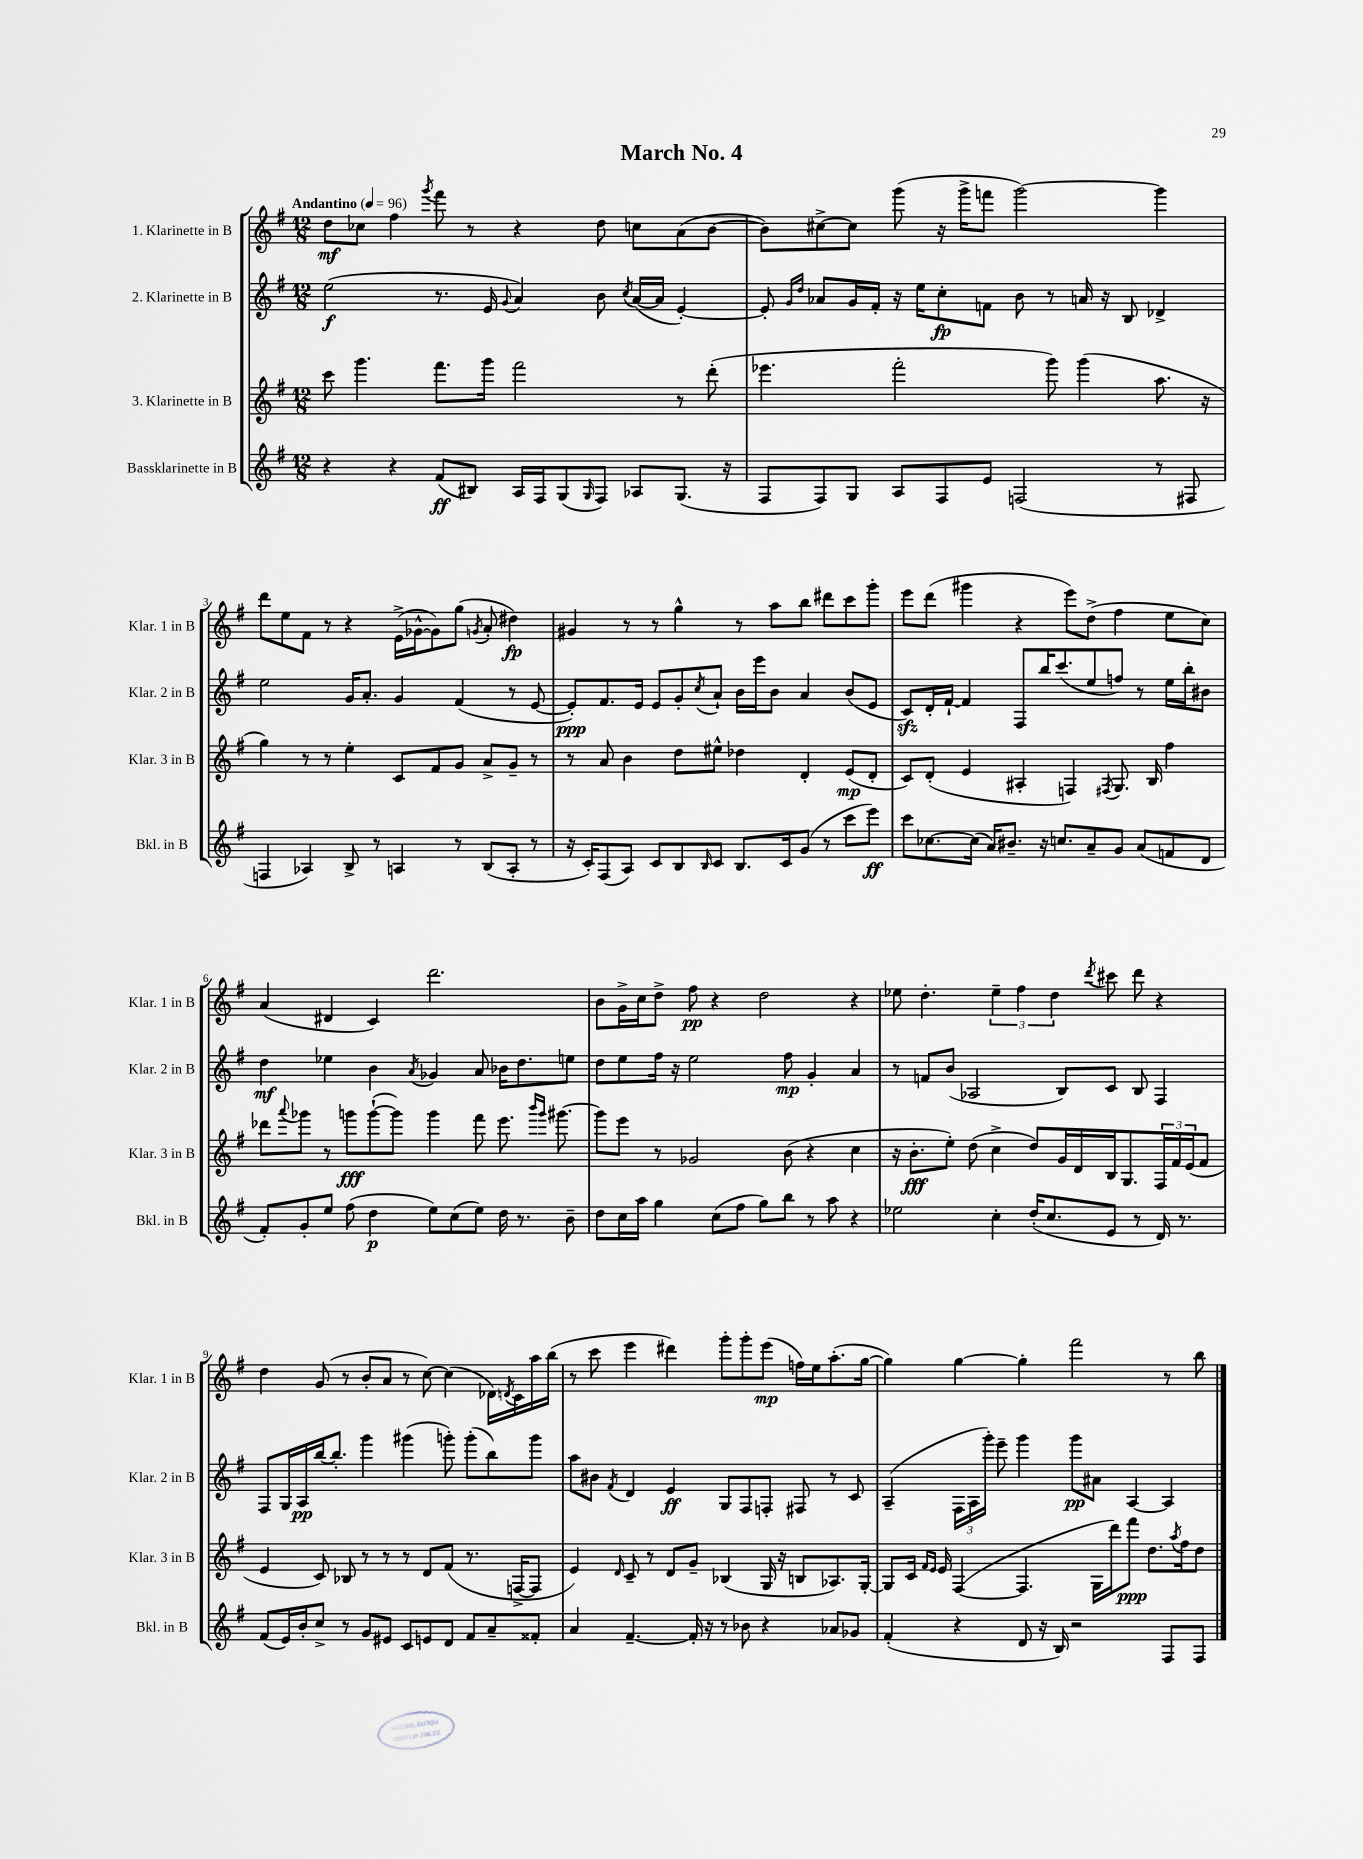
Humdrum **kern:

**kern	**dynam	**kern	**dynam	**kern	**dynam	**kern	**dynam
*part4	*part4	*part3	*part3	*part2	*part2	*part1	*part1
*staff4	*staff4	*staff3	*staff3	*staff2	*staff2	*staff1	*staff1
*I"Bassklarinette in B	*	*I"3. Klarinette in B	*	*I"2. Klarinette in B	*	*I"1. Klarinette in B	*
*I'Bkl. in B	*	*I'Klar. 3 in B	*	*I'Klar. 2 in B	*	*I'Klar. 1 in B	*
*clefG2	*	*clefG2	*	*clefG2	*	*clefG2	*
*k[f#]	*	*k[f#]	*	*k[f#]	*	*k[f#]	*
*M12/8	*	*M12/8	*	*M12/8	*	*M12/8	*
*MM96	*	*MM96	*	*MM96	*	*MM96	*
=1	=1	=1	=1	=1	=1	=1	=1
!	!	!	!	!	!	!LO:TX:a:B:t=Andantino	!
4r	.	8ccc\	.	(2ee\	f	8dd\L	mf
.	.	4.ggg\	.	.	.	8cc-X\J	.
4r	.	.	.	.	.	4ff#\	.
.	.	.	.	.	.	8qggg/	.
(8f#/L	ff	8.fff#\L	.	8.r	.	8fff#\	.
8B#X/J)	.	.	.	.	.	8r	.
.	.	16ggg\Jk	.	16e/	.	.	.
.	.	.	.	8qqg/	.	.	.
16A/LL	.	2fff#\	.	4a/)	.	4r	.
16F#/J	.	.	.	.	.	.	.
(8G/	.	.	.	.	.	.	.
16qqG/	.	.	.	.	.	.	.
8F#/J)	.	.	.	8b\	.	8dd\	.
.	.	.	.	8qcc/	.	.	.
8A-X/L	.	.	.	([16a/LL	.	8ccn\L	.
.	.	.	.	16a/JJ]	.	.	.
(8.G/J	.	8r	.	[4e'/)	.	(8a\	.
.	.	(8ddd'\	.	.	.	[8b\J	.
16r	.	.	.	.	.	.	.
=2	=2	=2	=2	=2	=2	=2	=2
8F#/L	.	4.eee-X\	.	8e'/]	.	8b\L])	.
.	.	.	.	16qqg/LL	.	.	.
.	.	.	.	16qqdd/JJ	.	.	.
8F#/)	.	.	.	8a-X/L	.	[8cc#X^\	.
8G/J	.	.	.	16g/L	.	8cc#\J]	.
.	.	.	.	16f#'/JJ	.	.	.
8A/L	.	2fff#'\	.	16r	.	(8ggg\	.
.	.	.	.	16ee\KL	.	.	.
8F#/	.	.	.	8cc'\	fp	16r	.
.	.	.	.	.	.	16ggg^\KL	.
8e/J	.	.	.	8fn\J	.	8fffn\J	.
(2Fn/	.	.	.	8b\	.	[2ggg\)	.
.	.	8ggg\)	.	8r	.	.	.
.	.	(4ggg\	.	16an/	.	.	.
.	.	.	.	16r	.	.	.
.	.	.	.	8B/	.	.	.
8r	.	8.aa\	.	4d-X^/	.	4ggg\]	.
8F#X/	.	.	.	.	.	.	.
.	.	16r	.	.	.	.	.
!!LO:LB:g=z
=3	=3	=3	=3	=3	=3	=3	=3
4Fn/	.	4gg\)	.	2ee\	.	8ddd\L	.
.	.	.	.	.	.	8ee\	.
4A-X/)	.	8r	.	.	.	8f#\J	.
.	.	8r	.	.	.	8r	.
8B^/	.	4ee'\	.	16g/KL	.	4r	.
.	.	.	.	8.a'/J	.	.	.
8r	.	.	.	.	.	.	.
4An/	.	8c/L	.	4g/	.	(16e^\LL	.
.	.	.	.	.	.	[16g-X^^\J	.
.	.	8f#/	.	.	.	8g-\])	.
8r	.	8g/J	.	(4f#/	.	(8gg\J	.
.	.	.	.	.	.	8qgn/	.
(8B/L	.	8a^/L	.	.	.	8a'/	.
8A'/J	.	8g~/J	.	8r	.	4dd#X\)	fp
8r	.	8r	.	[8e/	.	.	.
=4	=4	=4	=4	=4	=4	=4	=4
16r	.	8r	.	8e'/L])	ppp	4g#X/	.
16c'/KL)	.	.	.	.	.	.	.
(8F#/	.	8a/	.	8.f#/	.	.	.
8A/J)	.	4b\	.	.	.	8r	.
.	.	.	.	16e/Jk	.	.	.
8c/L	.	.	.	8e/L	.	8r	.
8B/	.	8dd\L	.	8g'/	.	4gg^^\	.
16qqB/	.	.	.	8qcc/	.	.	.
8c/J	.	8ee#X^^\J	.	8a`/J	.	.	.
8.B/L	.	4dd-X\	.	16b\LL	.	8r	.
.	.	.	.	16eee\J	.	.	.
.	.	.	.	8b\J	.	8aa\L	.
16c/k	.	.	.	.	.	.	.
(8g/J	.	4d'/	.	4a/	.	8bb\J	.
8r	.	.	.	.	.	8ddd#X\L	.
8ccc\L	.	(8e/L	mp	(8b/L	.	8ccc\	.
8eee\J)	ff	8d'/J	.	8e/J	.	8ggg'\J	.
=5	=5	=5	=5	=5	=5	=5	=5
8ccc\L	.	8c/L)	.	8czz/L)	.	8eee\L	.
[8.cc-X\	.	(8d'/J	.	16d'/L	.	(8ddd\J	.
.	.	.	.	[16f#`/JJ	.	.	.
.	.	4e/	.	4f#/]	.	4ggg#X\	.
(16cc-\Jk]	.	.	.	.	.	.	.
16a/KL)	.	.	.	.	.	.	.
8.b#X~/J	.	.	.	.	.	.	.
.	.	4A#X'/	.	8F#/L	.	4r	.
16r	.	.	.	16bb/K	.	.	.
8.ccn/L	.	.	.	(8.ccc/	.	.	.
.	.	4Fn/)	.	.	.	8eee\L)	.
8a~/	.	.	.	8ee/	.	(8dd^\J	.
.	.	8qF#X/	.	.	.	.	.
8g/J	.	8.G/	.	8ffn/J)	.	4ff#\	.
(8a/L	.	.	.	8r	.	.	.
.	.	16B/	.	.	.	.	.
8fn/	.	4ff#\	.	16ee\LL	.	8ee\L	.
.	.	.	.	16bb'\J	.	.	.
8d/J	.	.	.	8b#X\J	.	8cc\J)	.
!!LO:LB:g=z
=6	=6	=6	=6	=6	=6	=6	=6
8f#'/L)	.	8ddd-X\L	.	4dd\	mf	(4a/	.
.	.	8qqaaa/	.	.	.	.	.
8g'/	.	8ggg-X\J	.	.	.	.	.
8ee/J	.	8r	.	4ee-X\	.	4d#X/	.
(8ff#\	.	8gggn\L	fff	.	.	.	.
4dd\	p	([8ggg`\	.	4b\	.	4c/)	.
.	.	8ggg\J])	.	.	.	.	.
.	.	.	.	8qa/	.	.	.
8ee\L)	.	4ggg\	.	4g-X/	.	2.ddd\	.
(8cc\	.	.	.	.	.	.	.
8ee\J)	.	8fff#\	.	8a/	.	.	.
16dd\	.	8.eee\	.	16b-X\KL	.	.	.
8.r	.	.	.	8.dd\	.	.	.
.	.	16qqbbb/LL	.	.	.	.	.
.	.	16qqggg/JJ	.	.	.	.	.
.	.	[8.ggg#X\	.	.	.	.	.
8b~\	.	.	.	8een\J	.	.	.
=7	=7	=7	=7	=7	=7	=7	=7
8dd\L	.	8ggg#\L]	.	8dd\L	.	8b\L	.
16cc\L	.	8eee\J	.	8ee\	.	16g^\L	.
16aa\JJ	.	.	.	.	.	16cc\J	.
4gg\	.	8r	.	16ff#\Jk	.	8dd^\J	.
.	.	.	.	16r	.	.	.
.	.	2g-X/	.	2ee\	.	8ff#\	pp
(8cc\L	.	.	.	.	.	4r	.
8ff#\J	.	.	.	.	.	.	.
8gg\L)	.	.	.	.	.	2dd\	.
8bb\J	.	(8b\	.	8ff#\	mp	.	.
8r	.	4r	.	4g'/	.	.	.
8aa\	.	.	.	.	.	.	.
4r	.	4cc\	.	4a/	.	4r	.
=8	=8	=8	=8	=8	=8	=8	=8
2ee-X\	.	16r	.	8r	.	8ee-X\	.
.	.	8.b'\L	fff	.	.	.	.
.	.	.	.	8fn/L	.	4.dd'\	.
.	.	8ee'\J)	.	(8b/J	.	.	.
.	.	(8dd\	.	2A-X/	.	.	.
4cc'\	.	4cc^\	.	.	.	6ee-~\	.
.	.	.	.	.	.	6ff#\	.
(16dd'/KL	.	8dd/L)	.	.	.	.	.
8.cc/	.	.	.	.	.	.	.
.	.	.	.	.	.	6dd\	.
.	.	16g/L	.	8B/L)	.	.	.
.	.	16d/	.	.	.	.	.
.	.	.	.	.	.	8qddd/	.
8e/J	.	16B/J	.	8c/J	.	8ccc#X\	.
.	.	8.G/	.	.	.	.	.
8r	.	.	.	8B/	.	8ddd\	.
16d/)	.	24F#/L	.	4F#/	.	4r	.
.	.	24f#/	.	.	.	.	.
8.r	.	.	.	.	.	.	.
.	.	(24e/J	.	.	.	.	.
.	.	8f#/J	.	.	.	.	.
!!LO:LB:g=z
=9	=9	=9	=9	=9	=9	=9	=9
(8f#/L	.	4e/	.	8F#/L	.	4dd\	.
16e/L)	.	.	.	16G/L	.	.	.
16b'/J	.	.	.	16A/	pp	.	.
8cc^/J	.	8c/)	.	[16bb/J	.	(8g/	.
.	.	.	.	8.bb'/J]	.	.	.
8r	.	8B-X/	.	.	.	8r	.
8g/L	.	8r	.	4ggg\	.	8b'/L	.
8e#X/J	.	8r	.	.	.	8a/J	.
8c/L	.	8r	.	(4ggg#X\	.	8r	.
8en/	.	8d/L	.	.	.	[8cc\)	.
8d/J	.	(8f#/J	.	8gggn'\)	.	(4cc\]	.
8f#/L	.	8.r	.	(8ggg'\L	.	.	.
8a~/	.	.	.	8bb\)	.	16d-X\LL)	.
.	.	.	.	.	.	8qdn/	.
.	.	[16Fn^/KL	.	.	.	16c\	.
8f##X'/J	.	8F/J]	.	8ggg\J	.	16aa\	.
.	.	.	.	.	.	(16bb\JJ	.
=10	=10	=10	=10	=10	=10	=10	=10
4a/	.	4e/)	.	8aa\L	.	8r	.
.	.	.	.	8b#X\J	.	8ccc\	.
.	.	16qqd/	.	8qf#/	.	.	.
[4.f#~/	.	8c~/	.	4d/	.	4eee\	.
.	.	8r	.	.	.	.	.
.	.	8d/L	.	4e/	ff	4ddd#X\)	.
16f#'/]	.	8g~/J	.	.	.	.	.
16r	.	.	.	.	.	.	.
8r	.	(4B-X/	.	8G/L	.	8ggg'\L	.
8b-X\	.	.	.	8F#/	.	8ggg'\	.
4r	.	16G/	.	8Fn'/J	.	(8eee\J	mp
.	.	16r	.	.	.	.	.
.	.	8Bn/L	.	8F#X/	.	16ffn\LL)	.
.	.	.	.	.	.	16ee\J	.
8a-X/L	.	8.A-X/)	.	8r	.	(8.aa'\	.
8g-X/J	.	.	.	8c/	.	.	.
.	.	[16G'/Jk	.	.	.	[16gg\Jk	.
=11	=11	=11	=11	=11	=11	=11	=11
(4f#'/	.	8G/L]	.	(4A~/	.	4gg\])	.
.	.	16c/Jk	.	.	.	.	.
.	.	16qqf#/LL	.	.	.	.	.
.	.	16qqe/JJ	.	.	.	.	.
.	.	16e/	.	.	.	.	.
4r	.	([4F#/	.	24F#\LL	.	[4gg\	.
.	.	.	.	24A\	.	.	.
.	.	.	.	24ggg'\JJ)	.	.	.
.	.	.	.	8eee~\	.	.	.
8d/	.	4.F#/]	.	4ggg\	.	4gg'\]	.
16r	.	.	.	.	.	.	.
16B/)	.	.	.	.	.	.	.
2r	.	.	.	8ggg\L	pp	2fff#\	.
.	.	16G\LL	.	8a#X\J	.	.	.
.	.	16ddd\J)	.	.	.	.	.
.	.	8fff#\J	ppp	[4A/	.	.	.
.	.	8.dd\L	.	.	.	.	.
8F#/L	.	.	.	4A/]	.	8r	.
.	.	8qaa/	.	.	.	.	.
.	.	16ff#\k	.	.	.	.	.
8F#/J	.	8dd\J	.	.	.	8bb\	.
==	==	==	==	==	==	==	==
*-	*-	*-	*-	*-	*-	*-	*-
